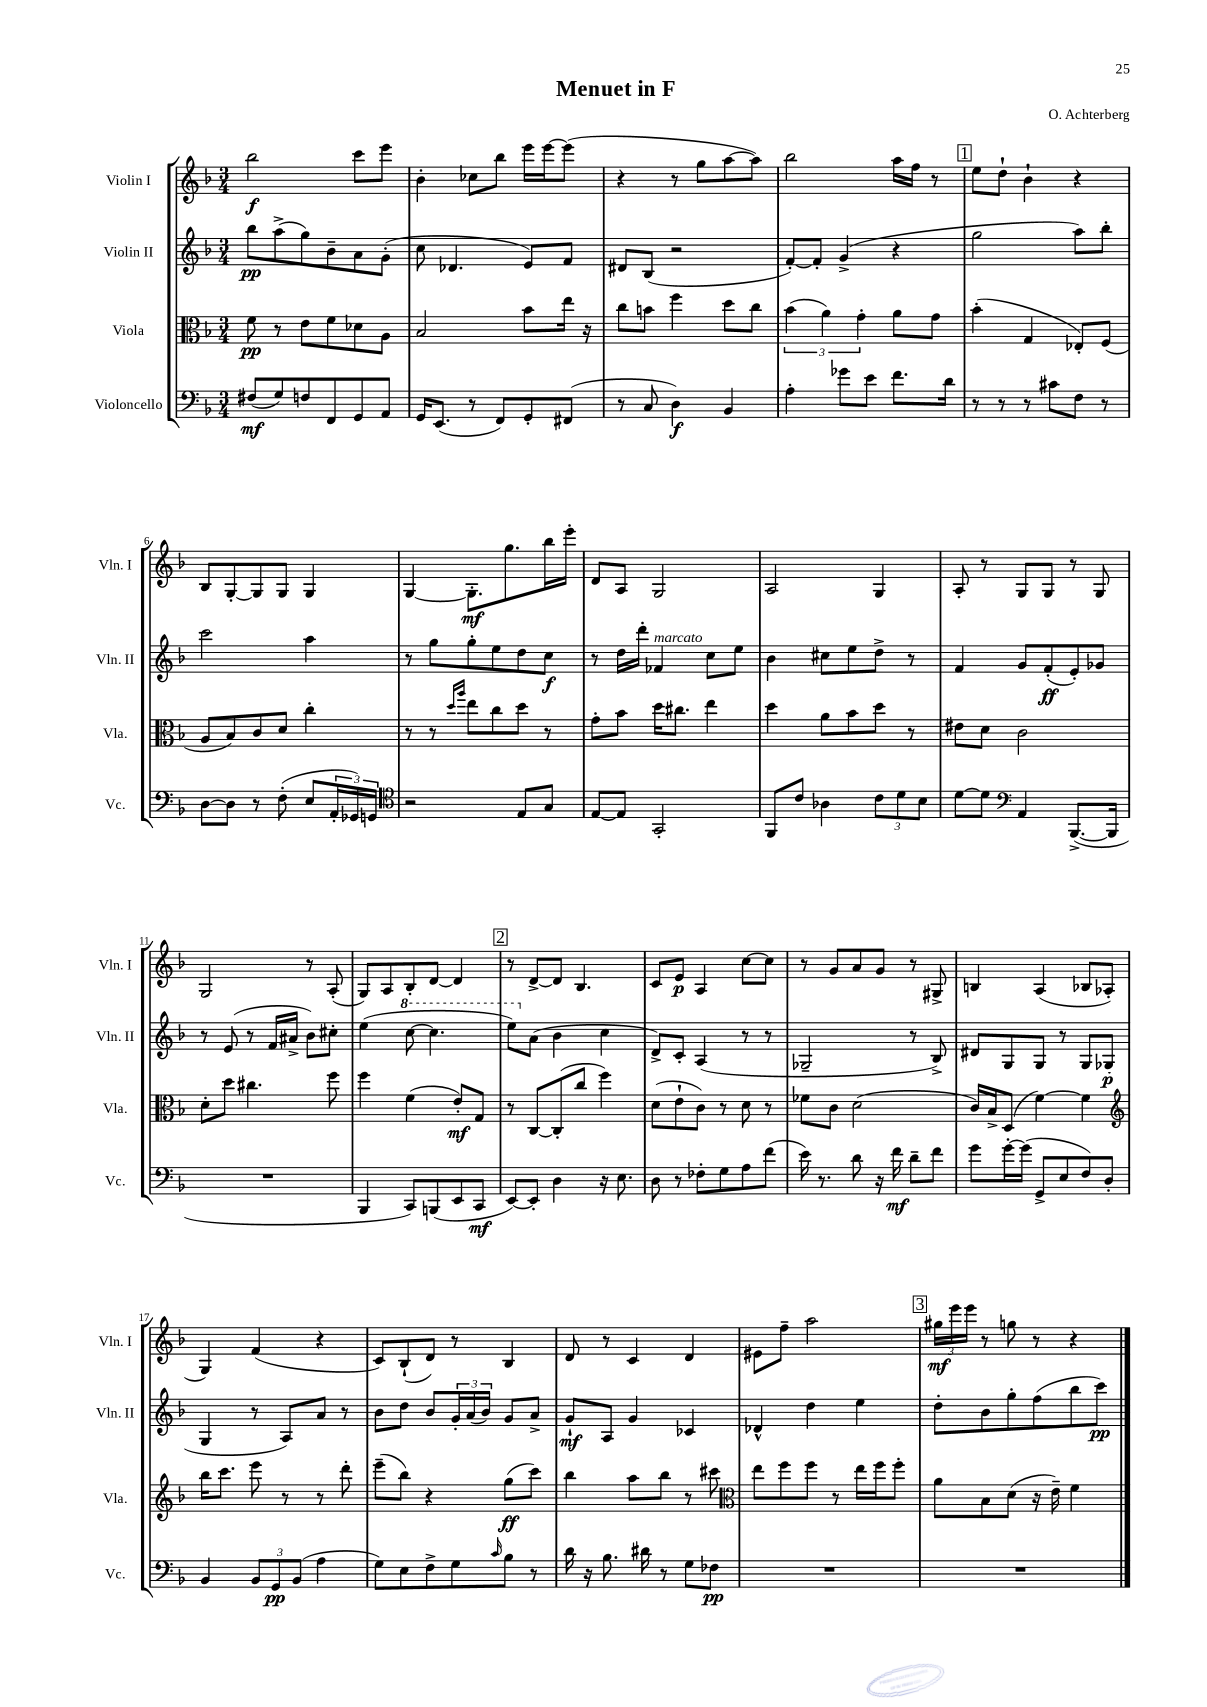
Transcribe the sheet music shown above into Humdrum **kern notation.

**kern	**dynam	**kern	**dynam	**kern	**dynam	**kern	**dynam
*part4	*part4	*part3	*part3	*part2	*part2	*part1	*part1
*staff4	*staff4	*staff3	*staff3	*staff2	*staff2	*staff1	*staff1
*I"Violoncello	*	*I"Viola	*	*I"Violin II	*	*I"Violin I	*
*I'Vc.	*	*I'Vla.	*	*I'Vln. II	*	*I'Vln. I	*
*clefF4	*	*clefC3	*	*clefG2	*	*clefG2	*
*k[b-]	*	*k[b-]	*	*k[b-]	*	*k[b-]	*
*M3/4	*	*M3/4	*	*M3/4	*	*M3/4	*
=1	=1	=1	=1	=1	=1	=1	=1
(8F#X/L	mf	8f\	pp	8bb-\L	pp	2bb-\	f
8G/)	.	8r	.	(8aa^\	.	.	.
8Fn/	.	8e\L	.	8gg\)	.	.	.
8FF/	.	8f\	.	8b-~\	.	.	.
8GG/	.	8d-X\	.	8a\	.	8ccc\L	.
8AA/J	.	8A\J	.	(8g'\J	.	8eee\J	.
=2	=2	=2	=2	=2	=2	=2	=2
16GG/KL	.	2B-/	.	8cc\	.	4b-'\	.
(8.EE/J	.	.	.	.	.	.	.
.	.	.	.	4.d-X/	.	.	.
8r	.	.	.	.	.	8cc-X\L	.
8FF/L)	.	.	.	.	.	8bb-\J	.
8GG'/	.	8b-\L	.	8e/L)	.	16eee\LL	.
.	.	.	.	.	.	[16eee\J	.
(8FF#X/J	.	16ee\Jk	.	8f/J	.	(8eee\J]	.
.	.	16r	.	.	.	.	.
=3	=3	=3	=3	=3	=3	=3	=3
8r	.	8cc\L	.	8d#X/L	.	4r	.
8C/	.	8bn\J	.	(8B-/J	.	.	.
4D\)	f	4ff\	.	2r	.	8r	.
.	.	.	.	.	.	8gg\L	.
4BB-/	.	8dd\L	.	.	.	[8aa\	.
.	.	8cc\J	.	.	.	8aa\J])	.
=4	=4	=4	=4	=4	=4	=4	=4
4A'\	.	(6b-\	.	[8f'/L)	.	2bb-\	.
.	.	.	.	8f'/J]	.	.	.
.	.	6a\)	.	.	.	.	.
8g-X\L	.	.	.	(4g^/	.	.	.
.	.	6g'\	.	.	.	.	.
8e\J	.	.	.	.	.	.	.
8.f\L	.	8a\L	.	4r	.	16aa\LL	.
.	.	.	.	.	.	16ff\JJ	.
.	.	8g\J	.	.	.	8r	.
16d\Jk	.	.	.	.	.	.	.
!!LO:REH:place=s1:t=1
=5	=5	=5	=5	=5	=5	=5	=5
8r	.	(4b-'\	.	2gg\	.	8ee\L	.
8r	.	.	.	.	.	8dd`\J	.
8r	.	4G/	.	.	.	4b-`\	.
8c#X\L	.	.	.	.	.	.	.
8F\J	.	8E-X'/L)	.	8aa\L)	.	4r	.
8r	.	(8F/J	.	8bb-'\J	.	.	.
!!LO:LB:g=z
=6	=6	=6	=6	=6	=6	=6	=6
[8D\L	.	8A/L	.	2ccc\	.	8B-/L	.
8D\J]	.	8B-/)	.	.	.	[8G'/	.
8r	.	8c/	.	.	.	8G/]	.
(8F'\	.	8d/J	.	.	.	8G/J	.
8E/L	.	4cc'\	.	4aa\	.	4G/	.
24AA'/L	.	.	.	.	.	.	.
24GG-X/)	.	.	.	.	.	.	.
24GGn/JJ	.	.	.	.	.	.	.
=7	=7	=7	=7	=7	=7	=7	=7
*clefC4	*	*	*	*	*	*	*
2r	.	8r	.	8r	.	[4G/	.
.	.	8r	.	8gg\L	.	.	.
.	.	16qqdd/LL	.	.	.	.	.
.	.	16qqaa/JJ	.	.	.	.	.
.	.	8ee\L	.	8gg'\	.	8.G'\L]	mf
.	.	8cc\	.	8ee\	.	.	.
.	.	.	.	.	.	8.gg\	.
8E/L	.	8dd\J	.	8dd\	.	.	.
8G/J	.	8r	.	8cc\J	f	16bb-\L	.
.	.	.	.	.	.	16eee'\JJ	.
=8	=8	=8	=8	=8	=8	=8	=8
[8E/L	.	8g'\L	.	8r	.	8d/L	.
8E/J]	.	8b-\J	.	16dd\LL	.	8A/J	.
.	.	.	.	16ddd'\JJ	.	.	.
!	!	!	!	!LO:TX:a:i:t=marcato	!	!	!
2GG'/	.	16dd\KL	.	4f-X/	.	2G/	.
.	.	8.cc#X\J	.	.	.	.	.
.	.	4ee\	.	8cc\L	.	.	.
.	.	.	.	8ee\J	.	.	.
=9	=9	=9	=9	=9	=9	=9	=9
8FF/L	.	4dd\	.	4b-\	.	2A/	.
8c/J	.	.	.	.	.	.	.
4A-X\	.	8a\L	.	8cc#X\L	.	.	.
.	.	8b-\	.	8ee\	.	.	.
12c\L	.	8dd\J	.	8dd^\J	.	4G/	.
12d\	.	.	.	.	.	.	.
.	.	8r	.	8r	.	.	.
12B-\J	.	.	.	.	.	.	.
=10	=10	=10	=10	=10	=10	=10	=10
[8d\L	.	8e#X\L	.	4f/	.	8A'/	.
8d\J]	.	8d\J	.	.	.	8r	.
*clefF4	*	*	*	*	*	*	*
4AA/	.	2c\	.	8g/L	.	8G/L	.
.	.	.	.	(8f'/	ff	8G/J	.
([8.BBB-^/L	.	.	.	8e'/)	.	8r	.
.	.	.	.	8g-X/J	.	8G/	.
16BBB-/Jk]	.	.	.	.	.	.	.
!!LO:LB:g=z
=11	=11	=11	=11	=11	=11	=11	=11
2.r	.	8d'\L	.	8r	.	2G/	.
.	.	8dd\J	.	(8e/	.	.	.
.	.	4.cc#X\	.	8r	.	.	.
.	.	.	.	16f/LL	.	.	.
.	.	.	.	16a#X^/JJ	.	.	.
.	.	.	.	8b-\L)	.	8r	.
.	.	8ff\	.	8cc#X'\J	.	(8A'/	.
=12	=12	=12	=12	=12	=12	=12	=12
4BBB-/	.	4ff\	.	(4ee\	.	8G/L)	.
.	.	.	.	.	.	8A/	.
*	*	*	*	*8va	*	*	*
8CC/L)	.	(4f\	.	[8ccc\	.	8B-'/	.
(8BBBn/	.	.	.	4.ccc\]	.	[8d/J	.
8EE/	.	8e'/L)	mf	.	.	4d/]	.
8CC/J	mf	8G/J	.	.	.	.	.
!!LO:REH:place=s1:t=2
=13	=13	=13	=13	=13	=13	=13	=13
[8EE/L)	.	8r	.	8eee\L)	.	8r	.
*	*	*	*	*X8va	*	*	*
8EE'/J]	.	[8C/L	.	(8a\J	.	[8d^/L	.
4D\	.	(8C'/]	.	4b-\	.	8d/J]	.
.	.	8cc/J	.	.	.	4.B-/	.
16r	.	4ff\)	.	4cc\	.	.	.
8.E\	.	.	.	.	.	.	.
=14	=14	=14	=14	=14	=14	=14	=14
8D\	.	(8d\L	.	8d^/L)	.	8c/L	.
8r	.	8e`\	.	8c'/J	.	8e/J	p
8F-X'\L	.	8c\J)	.	(4A/	.	4A/	.
8G\	.	8r	.	.	.	.	.
8A\	.	8d\	.	8r	.	[8cc\L	.
(8f\J	.	8r	.	8r	.	8cc\J]	.
=15	=15	=15	=15	=15	=15	=15	=15
16e\)	.	8f-X\L	.	2G-X~/	.	8r	.
8.r	.	.	.	.	.	.	.
.	.	8c\J	.	.	.	8g/L	.
8d\	.	(2d\	.	.	.	8a/	.
16r	.	.	.	.	.	8g/J	.
16f\	mf	.	.	.	.	.	.
8d~\L	.	.	.	8r	.	8r	.
8f\J	.	.	.	8B-^/)	.	8G#X^/	.
=16	=16	=16	=16	=16	=16	=16	=16
8g\L	.	16c/LL)	.	8d#X/L	.	4Bn/	.
.	.	16B-^/J	.	.	.	.	.
[16g'\L	.	(8D/J	.	8G/	.	.	.
(16g\JJ]	.	.	.	.	.	.	.
8GG^/L	.	[4f\)	.	8G/J	.	(4A/	.
8E/	.	.	.	8r	.	.	.
8F/)	.	4f\]	.	8G/L	.	8B-X/L	.
8D'/J	.	.	.	(8G-X/J	p	8A-X'/J	.
!!LO:LB:g=z
=17	=17	=17	=17	=17	=17	=17	=17
*	*	*clefG2	*	*	*	*	*
4BB-/	.	16bb-\KL	.	4G/	.	4G/)	.
.	.	8.ccc\J	.	.	.	.	.
12BB-/L	.	8eee\	.	8r	.	(4f/	.
12GG/	pp	.	.	.	.	.	.
.	.	8r	.	8A/L)	.	.	.
(12BB-/J	.	.	.	.	.	.	.
4A\	.	8r	.	8a/J	.	4r	.
.	.	8ddd'\	.	8r	.	.	.
=18	=18	=18	=18	=18	=18	=18	=18
8G\L)	.	(8eee~\L	.	8b-\L	.	8c/L)	.
8E\	.	8bb-\J)	.	8dd\J	.	(8B-`/	.
8F^\	.	4r	.	8b-/L	.	8d/J)	.
8G\	.	.	.	24g'/L	.	8r	.
.	.	.	.	(24a/	.	.	.
.	.	.	.	24b-/JJ)	.	.	.
16qqc/	.	.	.	.	.	.	.
8B-\J	.	(8gg\L	ff	8g/L	.	4B-/	.
8r	.	8ccc\J)	.	8a^/J	.	.	.
=19	=19	=19	=19	=19	=19	=19	=19
16d\	.	4bb-\	.	8g`/L	mf	8d/	.
16r	.	.	.	.	.	.	.
8.B-\	.	.	.	8A/J	.	8r	.
.	.	8aa\L	.	4g/	.	4c/	.
16d#X\	.	.	.	.	.	.	.
8r	.	8bb-\J	.	.	.	.	.
8G\L	.	8r	.	4c-X/	.	4d/	.
8F-X\J	pp	8ccc#X\	.	.	.	.	.
=20	=20	=20	=20	=20	=20	=20	=20
*	*	*clefC3	*	*	*	*	*
2.r	.	8ee\L	.	4d-X^^/	.	8e#X\L	.
.	.	8ff\	.	.	.	8ff~\J	.
.	.	8ff\J	.	4dd\	.	2aa\	.
.	.	8r	.	.	.	.	.
.	.	16ee\LL	.	4ee\	.	.	.
.	.	16ff\J	.	.	.	.	.
.	.	8ff'\J	.	.	.	.	.
!!LO:REH:place=s1:t=3
=21	=21	=21	=21	=21	=21	=21	=21
2.r	.	8a\L	.	8dd'\L	.	24gg#X\LL	mf
.	.	.	.	.	.	24eee\	.
.	.	.	.	.	.	24eee\JJ	.
.	.	8B-\	.	8b-\	.	8r	.
.	.	(8d\J	.	8gg'\	.	8ggn\	.
.	.	16r	.	(8ff\	.	8r	.
.	.	16e~\)	.	.	.	.	.
.	.	4f\	.	8bb-\	.	4r	.
.	.	.	.	8ccc\J)	pp	.	.
==	==	==	==	==	==	==	==
*-	*-	*-	*-	*-	*-	*-	*-
